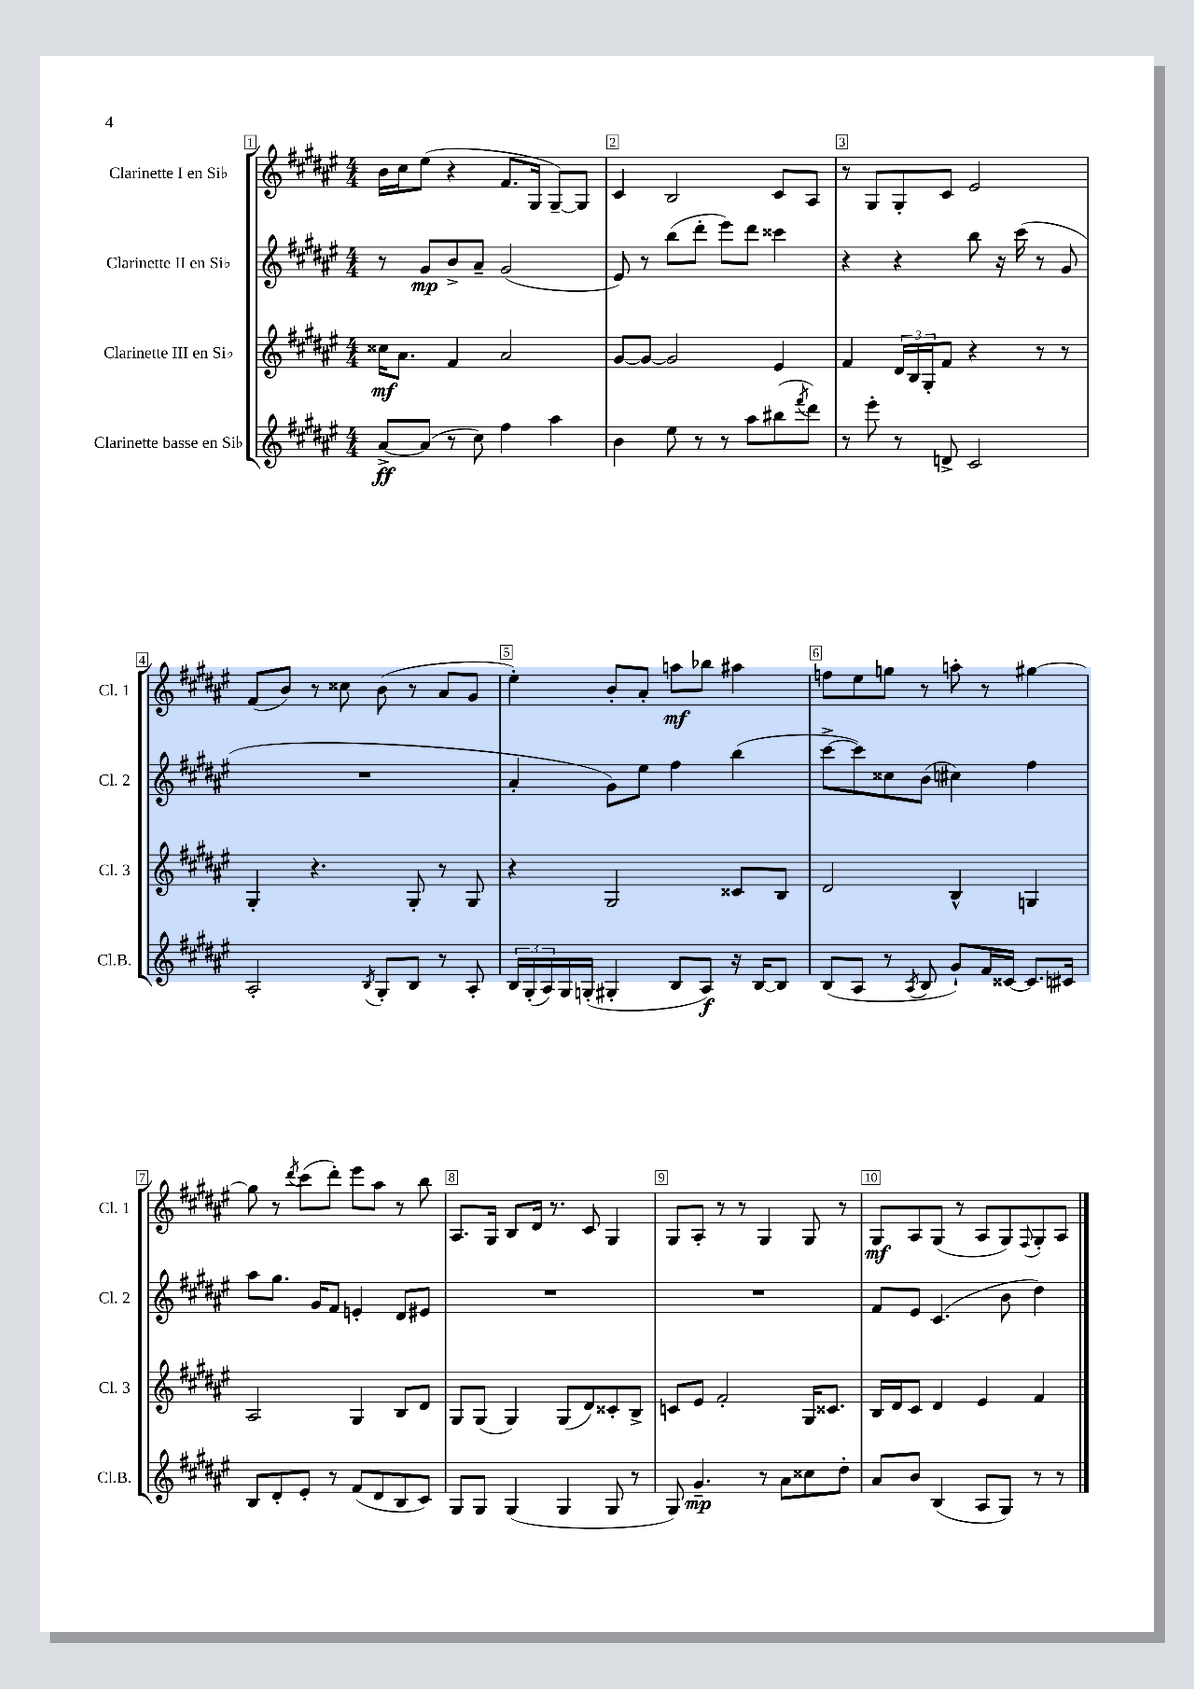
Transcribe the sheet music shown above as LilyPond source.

<<
\new StaffGroup <<
\new Staff = "s0" \with { instrumentName = "Clarinette I en Sib" shortInstrumentName = "Cl. 1" } {
    \clef treble \key fis \major \numericTimeSignature \time 4/4
    b'16 cis''16 eis''8( r4 fis'8. gis16 gis8~--) gis8 |
    cis'4 b2 cis'8 ais8 |
    r8 gis8 gis8-. cis'8 eis'2 |
    fis'8( b'8) r8 cisis''8 b'8( r8 ais'8 gis'8 |
    eis''4-.) b'8-. ais'8-. a''8\mf bes''8 ais''4 |
    f''8 eis''8 g''8 r8 a''8-. r8 gis''4~ |
    gis''8 r8 \acciaccatura { dis'''8 } cis'''8( dis'''8-.) eis'''8 ais''8 r8 b''8 |
    ais8. gis16 b8 dis'16 r8. cis'8 gis4 |
    gis8 ais8-. r8 r8 gis4 gis8 r8 |
    gis8\mf ais8 gis8( r8 ais8 gis8) \appoggiatura { fis8 } gis8-. ais8 \bar "|." |
}
\new Staff = "s1" \with { instrumentName = "Clarinette II en Sib" shortInstrumentName = "Cl. 2" } {
    \clef treble \key fis \major \numericTimeSignature \time 4/4
    r8 gis'8\mp b'8-> ais'8-- gis'2( |
    eis'8) r8 b''8( dis'''8-. eis'''8) dis'''8 cisis'''4 |
    r4 r4 b''8 r16 cis'''16( r8 gis'8 |
    R1 |
    ais'4-. gis'8) eis''8 fis''4 b''4( |
    cis'''8~-> cis'''8) cisis''8 b'8( cis''4) fis''4 |
    ais''8 gis''8. gis'16 fis'8 e'4-. dis'8 eis'8 |
    R1 |
    R1 |
    fis'8 eis'8 cis'4.( b'8 dis''4) \bar "|." |
}
\new Staff = "s2" \with { instrumentName = "Clarinette III en Sib" shortInstrumentName = "Cl. 3" } {
    \clef treble \key fis \major \numericTimeSignature \time 4/4
    cisis''16\mf ais'8. fis'4 ais'2 |
    gis'8~ gis'8~ gis'2 eis'4 |
    fis'4 \tuplet 3/2 { dis'16 b16 gis16-. } fis'8 r4 r8 r8 |
    gis4-. r4. gis8-. r8 gis8 |
    r4 gis2 cisis'8 b8 |
    dis'2 b4-^ g4 |
    ais2 gis4 b8 dis'8 |
    gis8 gis8( gis4) gis8( dis'8) cisis'8-. b8-> |
    c'8 eis'8 fis'2-. gis16 cisis'8. |
    b16 dis'16 cis'8 dis'4 eis'4 fis'4 \bar "|." |
}
\new Staff = "s3" \with { instrumentName = "Clarinette basse en Sib" shortInstrumentName = "Cl.B." } {
    \clef treble \key fis \major \numericTimeSignature \time 4/4
    ais'8~->\ff ais'8( r8 cis''8) fis''4 ais''4 |
    b'4 eis''8 r8 r8 ais''8 bis''8( \acciaccatura { fis'''8 } dis'''8) |
    r8 eis'''8-. r8 d'8-> cis'2 |
    ais2-. \acciaccatura { b8 } gis8-. b8 r8 ais8-. |
    \tuplet 3/2 { b16 gis16-.( ais16) } gis16 g16-.( gis4-. b8 ais8\f) r16 b16~ b8 |
    b8( ais8 r8 \acciaccatura { ais8 } b8 gis'8-!) fis'16 cisis'16~ cisis'8. cis'16 |
    b8 dis'8-. eis'8-. r8 fis'8( dis'8 b8 cis'8) |
    gis8 gis8 gis4( gis4 gis8 r8 |
    gis8) gis'4.--\mp r8 ais'8 cisis''8 dis''8-. |
    ais'8 b'8 b4( ais8 gis8) r8 r8 \bar "|." |
}
>>
>>
\layout { \context { \Score \override BarNumber.break-visibility = ##(#f #t #t) barNumberVisibility = #all-bar-numbers-visible \override BarNumber.stencil = #(make-stencil-boxer 0.1 0.3 ly:text-interface::print) } }
